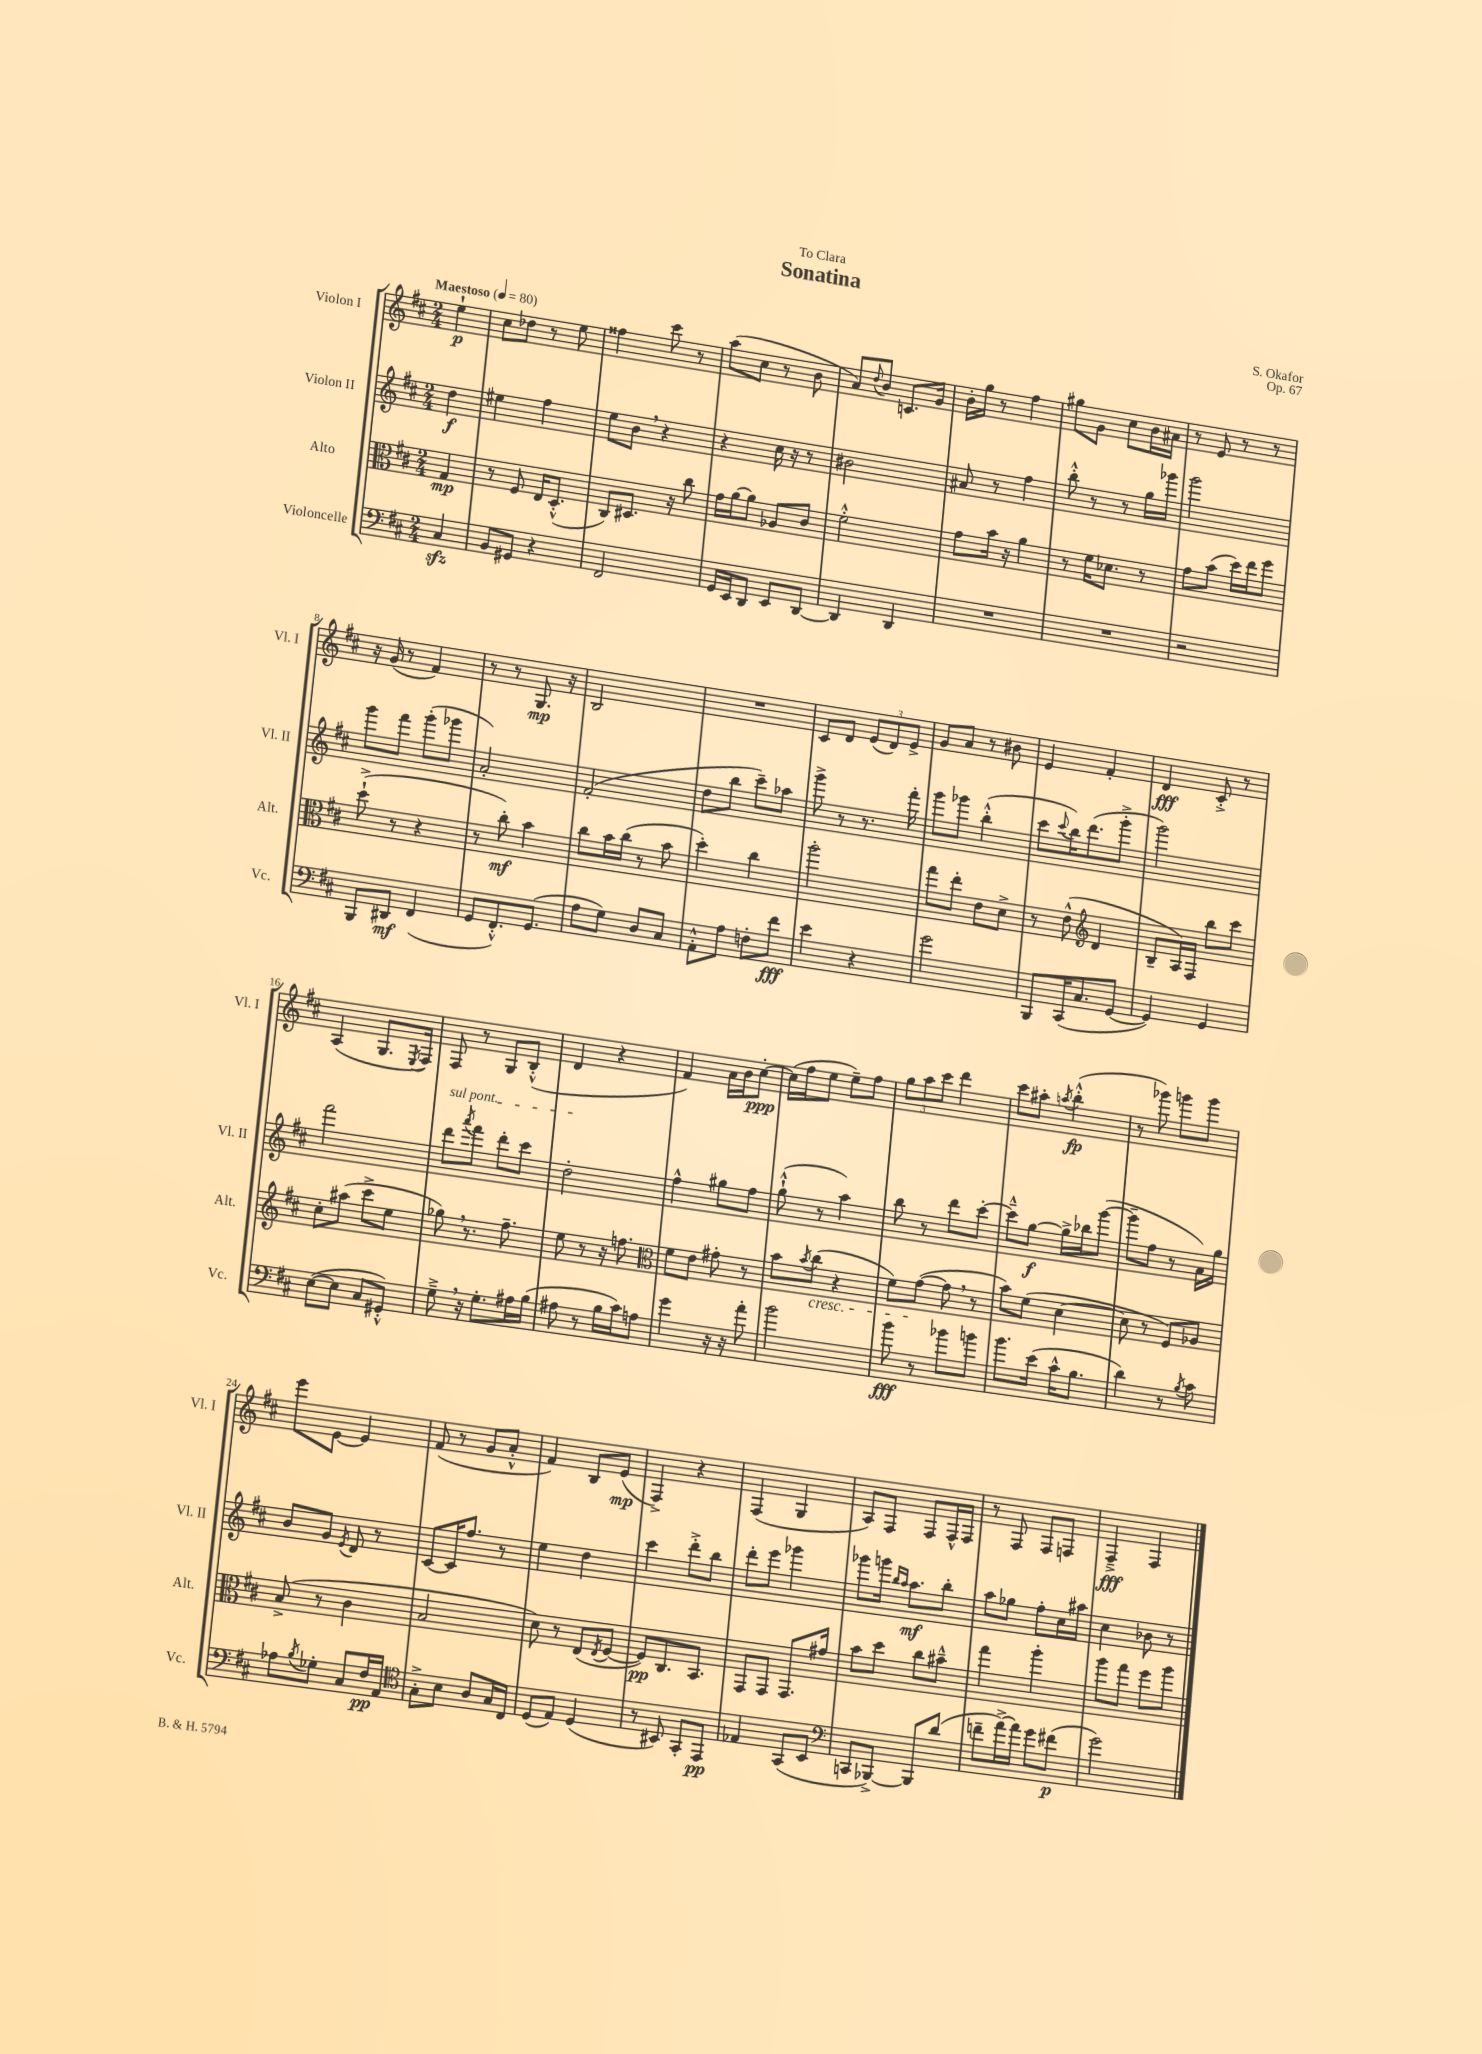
\header { title = "Sonatina" composer = "S. Okafor" dedication = "To Clara" opus = "Op. 67" }
<<
\new StaffGroup <<
\new Staff = "s0" \with { instrumentName = "Violon I" shortInstrumentName = "Vl. I" } {
    \clef treble \key d \major \numericTimeSignature \time 2/4 \partial 4 \tempo "Maestoso" 4 = 80
    e''4-!\p |
    cis''8 des''8 r8 e''8 |
    fisis''4 cis'''8 r8 |
    a''8( cis''8 r8 b'8 |
    a'8) \appoggiatura { d''8 } b'8 c'8. g'16 |
    b'16-. g''16 r8 fis''4 |
    gis''8 g'8 cis''8 b'16 ais'16 |
    r8 e'8 r8 r8 |
    r16 g'16( r8 fis'4) |
    r8 r8 g8.\mp r16 |
    b2 |
    R2 |
    cis'8 d'8 \tuplet 3/2 { e'8( d'8) e'8-> } |
    g'8 a'8 r8 bis'8 |
    e'4 fis'4-. |
    d'4\fff cis'8-.-> r8 |
    a4( g8. \acciaccatura { e8 } fis16) |
    fis8 r8 g8 b8-.-^( |
    d'4 r4 |
    fis'4) a'16 b'16 cis''8~-.\ppp |
    cis''16( fis''16 e''8 e''8--) fis''8 |
    \tuplet 3/2 { g''8 a''8 cis'''8 } d'''4 |
    cis'''8 ais''8-. \acciaccatura { a''8 } b''4-.-^\fp( |
    r8 ges'''8) g'''8 g'''8 |
    e'''8 e'8~ e'4 |
    fis'8( r8 g'8 a'8-.-^ |
    fis'4) b8 e'8\mp( |
    fis4->) r4 |
    fis4( g4 |
    a8) fis8 fis8 fis16-^ fis16 |
    r8 fis8 fis8 f8 |
    fis4--->\fff fis4 \bar "|." |
}
\new Staff = "s1" \with { instrumentName = "Violon II" shortInstrumentName = "Vl. II" } {
    \clef treble \key d \major \numericTimeSignature \time 2/4 \partial 4
    d''4\f |
    eis''4 fis''4 |
    e''8 b'8 \breathe r4 |
    r4 cis''16 r16 r8 |
    bis'2 |
    ais'8 r8 fis''4 |
    b''8-.-^ r8 r8 g''16 ges'''16 |
    g'''2 |
    g'''8 fis'''8 g'''8-.( ges'''8 |
    a'2-.) |
    fis'2-.( |
    d''8 b''8 cis'''8--) aes''8 |
    g'''8-> r8 r8. fis'''16-. |
    g'''8 ges'''8 b''4-.-^( |
    cis'''8 \appoggiatura { cis'''8 } b''16) d'''8.( g'''8-.-> |
    g'''2) |
    fis'''2 |
    \once \override TextSpanner.bound-details.left.text = \markup { \italic "sul pont." } d'''8\startTextSpan \acciaccatura { a'''8 } fis'''8 d'''8-. cis'''8 |
    d''2-.\stopTextSpan |
    fis''4-^ gis''8 fis''8 |
    g''8-!-^( r8 a''4) |
    b''8 r8 d'''8 cis'''8~-. |
    cis'''8---^ g''8~\f g''16-> bes''16 g'''8~( |
    g'''8-- fis''8 r8 a'16) g''16 |
    b'8 g'8 \acciaccatura { e'8 } d'8 r8 |
    cis'8~ cis'16 fis''8. r8 |
    e''4 d''4 |
    cis'''4 d'''8-.-> b''8 |
    d'''8-. e'''8 ges'''4 |
    ges'''8 g'''16 \grace { b''16 a''16 } a''8.\mf b''8-. |
    a''8 ges''8 fis''8-. cis''16 ais''16 |
    cis''4 bes'8 r8 \bar "|." |
}
\new Staff = "s2" \with { instrumentName = "Alto" shortInstrumentName = "Alt." } {
    \clef alto \key d \major \numericTimeSignature \time 2/4 \partial 4
    g4\mp |
    r8 fis8 e16 d8.-.-^( |
    cis8) dis8. r16 cis''8 |
    g'16 a'16~ a'8 aes8 cis'8 |
    fis'2-.-^ |
    g'8 b'16 r16 a'4 |
    r8 fis'16 des'8. r8 |
    g'8 b'8( d''16) e''16 fis''8 |
    d''8-!->( r8 r4 |
    r8 cis''8-.\mf) b'4 |
    cis''8 b'16 cis''16( r8 b'8 |
    d''4-.) cis''4 |
    a''2-. |
    g''8 e''8-. e'8 d'8-> |
    r8 e'8-^( \clef treble d'4 |
    b8-- a16) fis16 b''8 cis'''8 |
    cis''8-. ais''8( cis'''8-> e''8 |
    ges''8) \breathe r8. fis''8.-- |
    e''8 r8 r16 f''8. |
    \clef alto fis'8 e'8 gis'8-. r8 |
    b'8 \acciaccatura { b'8 } cis''8\cresc( r4 |
    fis'8) g'8~\!( g'8 \breathe r8 |
    b'8) fis'8( d'4~ |
    d'8 r8 fis8) aes8 |
    b8->( r8 cis'4 |
    b2 |
    d'8) r8 e8( \acciaccatura { e8 } fis8~ |
    fis8\pp) cis8. b,8. |
    g,8 g,8 g,8. gis'16 |
    b'8 d''8 cis''8 bis'8---^ |
    g''4 a''4-. |
    a''8 g''8 fis''8 a''8 \bar "|." |
}
\new Staff = "s3" \with { instrumentName = "Violoncelle" shortInstrumentName = "Vc." } {
    \clef bass \key d \major \numericTimeSignature \time 2/4 \partial 4
    cis4\sfz |
    b,8 gis,8 r4 |
    fis,2 |
    g,16 e,16 d,8 e,8 d,8~ |
    d,4 d,4 |
    R2 |
    R2 |
    r2 |
    b,,8 dis,8\mf fis,4( |
    g,8 fis,8.-.-^) g,8.( |
    a8 g8) d8 cis8 |
    a,8-.-^ a8 f8-. fis'8\fff |
    e'4 r4 |
    g'2 |
    b,,8 cis,16( cis8. g,8~ |
    g,4) g,4 |
    e8~( e8 cis8 gis,8-.-^) |
    g8---> \breathe r16 g8.-. ais16 b16( |
    ais8 r8 b16 cis'16) a8 |
    g'4 r16 r16 a'8-. |
    b'2 |
    b'8\fff r8 bes'8 b'8 |
    b'8. e'16( cis'16-^ b8. |
    d'4) r8 \acciaccatura { b8 } cis'8 |
    aes8 \acciaccatura { b8 } ges8-. cis8 fis16\pp a,16 |
    \clef tenor g8-.-> b8 a8 g16 cis16 |
    d8( e8) d4( |
    r8 bis,8) g,8-. e,8\pp |
    ees4 g,8( b,8 |
    \clef bass c,8 bes,,8~->) bes,,8 d'8( |
    f'8-- a'16~->) a'16 g'8 fis'8\p( |
    g'2) \bar "|." |
}
>>
>>
